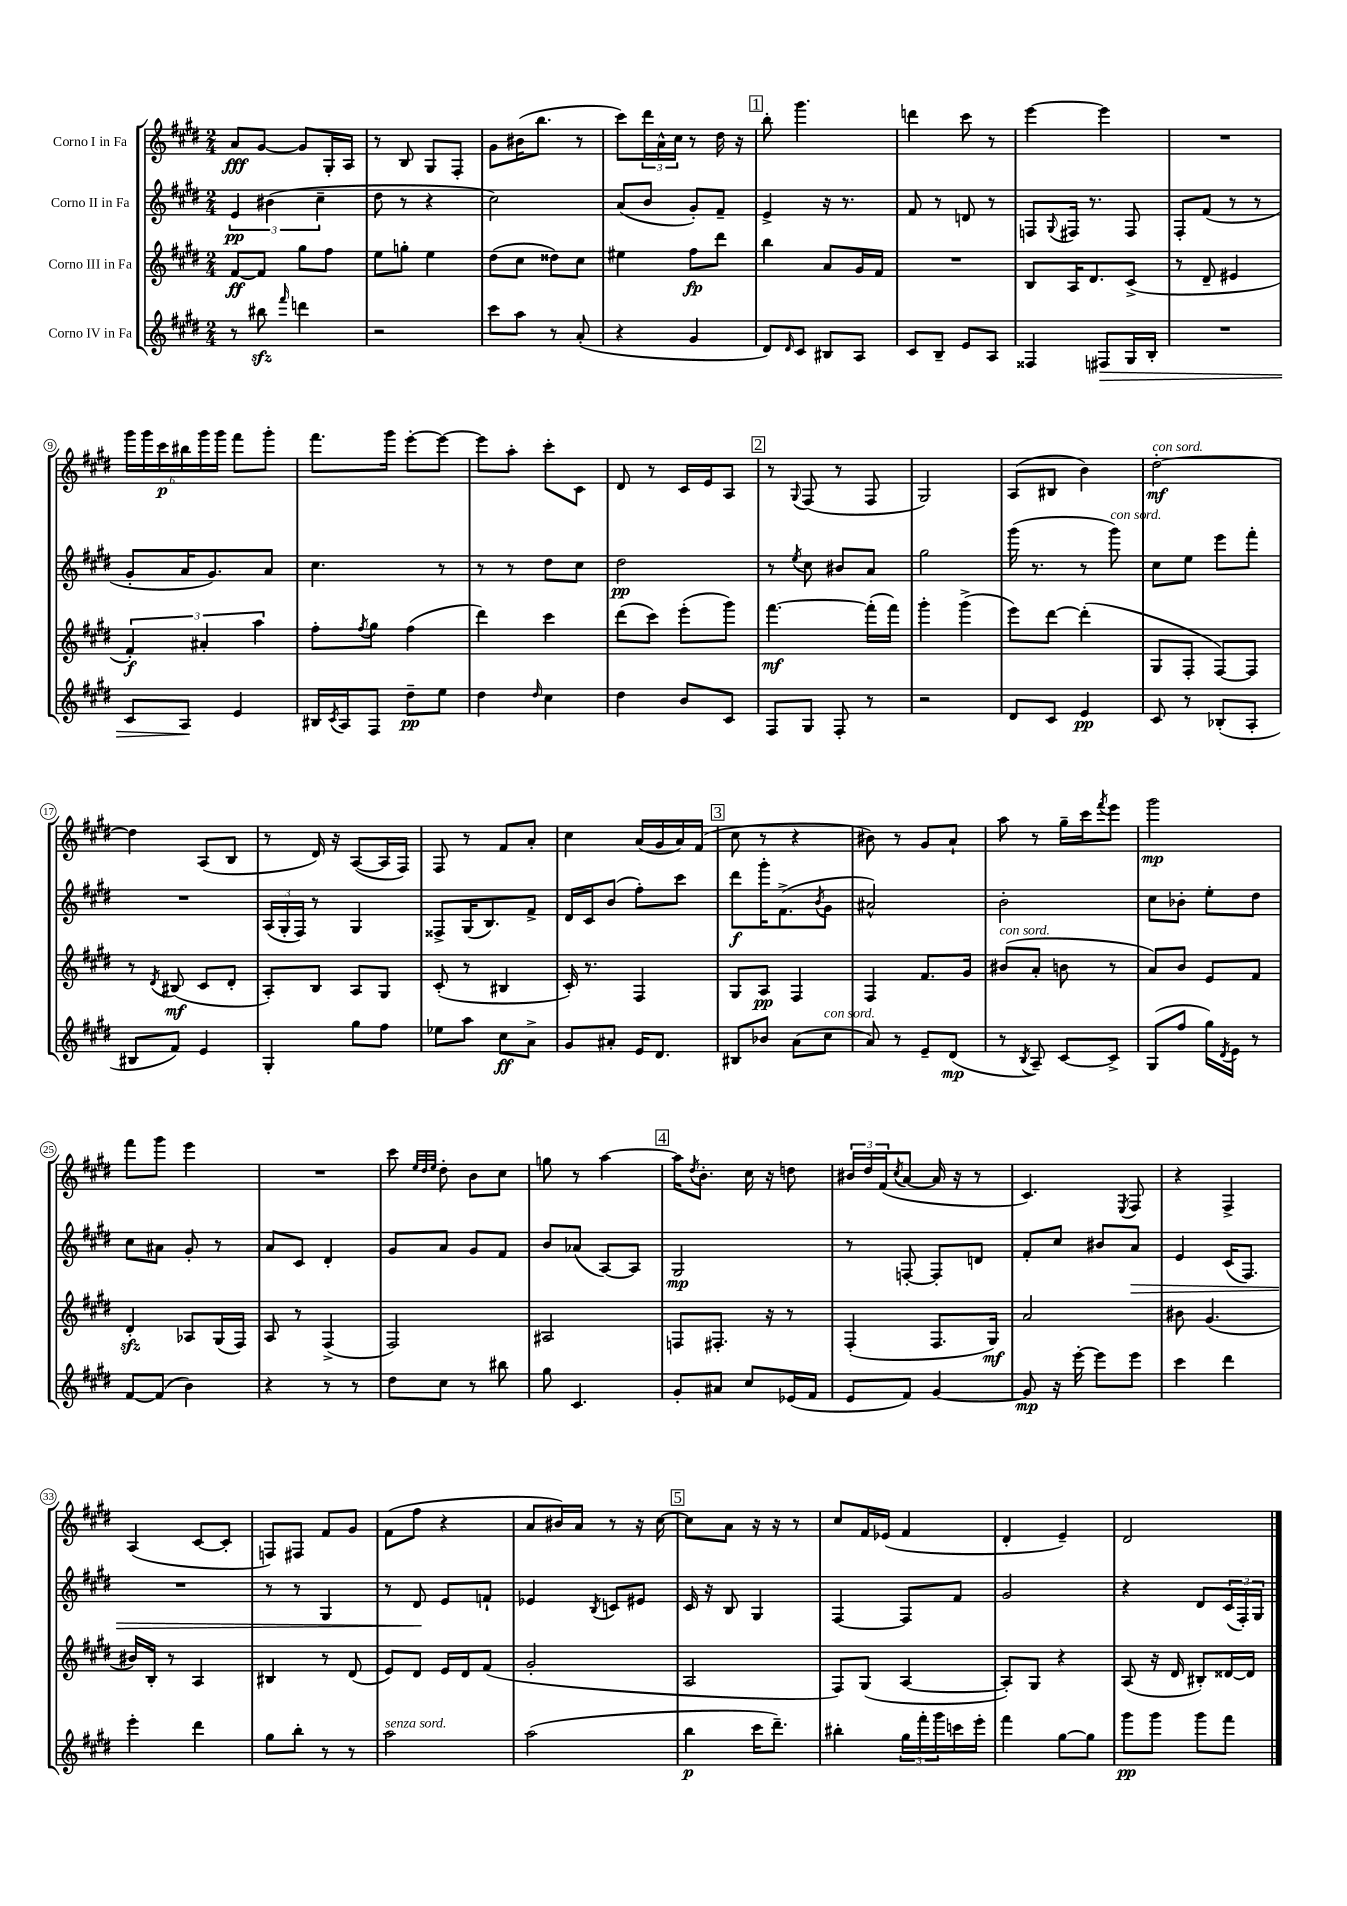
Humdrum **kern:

**kern	**dynam	**kern	**dynam	**kern	**dynam	**kern	**dynam
*part4	*part4	*part3	*part3	*part2	*part2	*part1	*part1
*staff4	*staff4	*staff3	*staff3	*staff2	*staff2	*staff1	*staff1
*I"Corno IV in Fa	*	*I"Corno III in Fa	*	*I"Corno II in Fa	*	*I"Corno I in Fa	*
*clefG2	*	*clefG2	*	*clefG2	*	*clefG2	*
*k[f#c#g#d#]	*	*k[f#c#g#d#]	*	*k[f#c#g#d#]	*	*k[f#c#g#d#]	*
*M2/4	*	*M2/4	*	*M2/4	*	*M2/4	*
=1	=1	=1	=1	=1	=1	=1	=1
8r	.	[8f#/L	ff	6e/	pp	8a/L	fff
8bb#Xzz\	.	8f#/J]	.	.	.	[8g#/J	.
.	.	.	.	(6b#X\	.	.	.
16qqfff#/	.	.	.	.	.	.	.
4dddn\	.	8gg#\L	.	.	.	8g#/L]	.
.	.	.	.	6cc#~\	.	.	.
.	.	8ff#\J	.	.	.	16G#'/L	.
.	.	.	.	.	.	16A/JJ	.
=2	=2	=2	=2	=2	=2	=2	=2
2r	.	8ee\L	.	8dd#\	.	8r	.
.	.	8ggn'\J	.	8r	.	8B/	.
.	.	4ee\	.	4r	.	8G#/L	.
.	.	.	.	.	.	8F#'/J	.
=3	=3	=3	=3	=3	=3	=3	=3
8ccc#\L	.	(8dd#\L	.	2cc#\)	.	8g#\L	.
8aa\J	.	8cc#\J	.	.	.	(16b#X\K	.
.	.	.	.	.	.	8.bb\J	.
8r	.	8dd##X\L)	.	.	.	.	.
(8a'/	.	8cc#\J	.	.	.	8r	.
=4	=4	=4	=4	=4	=4	=4	=4
4r	.	4ee#X\	.	(8a/L	.	8ccc#\L)	.
.	.	.	.	8b/J	.	24ddd#\L	.
.	.	.	.	.	.	24a^^\	.
.	.	.	.	.	.	24cc#\JJ	.
4g#/	.	8ff#\L	fp	8g#'/L)	.	8r	.
.	.	8ddd#\J	.	8f#~/J	.	16dd#\	.
.	.	.	.	.	.	16r	.
!!LO:REH:place=s1:t=1
=5	=5	=5	=5	=5	=5	=5	=5
8d#/L)	.	4bb\	.	4e^/	.	8bb'\	.
16qqd#/	.	.	.	.	.	.	.
8c#/J	.	.	.	.	.	4.ggg#\	.
8B#X/L	.	8a/L	.	16r	.	.	.
.	.	.	.	8.r	.	.	.
8A/J	.	16g#/L	.	.	.	.	.
.	.	16f#/JJ	.	.	.	.	.
=6	=6	=6	=6	=6	=6	=6	=6
8c#/L	.	2r	.	8f#/	.	4dddn\	.
8B~/J	.	.	.	8r	.	.	.
8e/L	.	.	.	8dn/	.	8ccc#\	.
8A/J	.	.	.	8r	.	8r	.
=7	=7	=7	=7	=7	=7	=7	=7
4F##X/	.	8B/L	.	8Fn/L	.	[4eee\	.
.	.	.	.	8qqG#/	.	.	.
.	.	16A/K	.	16F#X/Jk	.	.	.
.	.	8.d#/	.	8.r	.	.	.
!	!LO:HP:b	!	!	!	!	!	!
8F#X/L	>	.	.	.	.	4eee\]	.
16G#/L	.	(8c#^/J	.	8F#/	.	.	.
16B'/JJ	.	.	.	.	.	.	.
=8	=8	=8	=8	=8	=8	=8	=8
2r	.	8r	.	8F#'/L	.	2r	.
.	.	8d#~/	.	(8f#/J	.	.	.
.	.	4e#X/	.	8r	.	.	.
.	.	.	.	8r	.	.	.
!!LO:LB:g=z
=9	=9	=9	=9	=9	=9	=9	=9
8c#/L	.	6f#'/)	f	8g#'/L	.	24ggg#\LL	.
.	.	.	.	.	.	24ggg#\	.
.	.	.	.	.	.	24ccc#\	p
8A/J	.	.	.	16a/K	.	24bb#X\	.
.	.	6a#X'/	.	.	.	24ggg#\	.
.	.	.	.	8.g#/)	.	.	.
.	.	.	.	.	.	24ggg#\JJ	.
4e/	]	.	.	.	.	8fff#\L	.
.	.	6aa\	.	.	.	.	.
.	.	.	.	8a/J	.	8ggg#'\J	.
=10	=10	=10	=10	=10	=10	=10	=10
16B#X/LL	.	8ff#'\L	.	4.cc#\	.	8.fff#\L	.
8qc#/	.	.	.	.	.	.	.
16A/J	.	.	.	.	.	.	.
.	.	8qff#/	.	.	.	.	.
8F#/J	.	8gg#\J	.	.	.	.	.
.	.	.	.	.	.	16ggg#\Jk	.
8dd#~\L	pp	(4ff#\	.	.	.	[8eee'\L	.
8ee\J	.	.	.	8r	.	8eee\J_	.
=11	=11	=11	=11	=11	=11	=11	=11
4dd#\	.	4ddd#\)	.	8r	.	8eee\L]	.
.	.	.	.	8r	.	8aa'\J	.
16qqdd#/	.	.	.	.	.	.	.
4cc#\	.	4ccc#\	.	8dd#\L	.	8ccc#'\L	.
.	.	.	.	8cc#\J	.	8c#\J	.
=12	=12	=12	=12	=12	=12	=12	=12
4dd#\	.	(8ddd#\L	.	2dd#\	pp	8d#/	.
.	.	8ccc#\J)	.	.	.	8r	.
8b/L	.	(8eee'\L	.	.	.	16c#/LL	.
.	.	.	.	.	.	16e/J	.
8c#/J	.	8ggg#\J)	.	.	.	8A/J	.
!!LO:REH:place=s1:t=2
=13	=13	=13	=13	=13	=13	=13	=13
8F#/L	.	[4.fff#\	mf	8r	.	8r	.
.	.	.	.	8qee/	.	8qqG#/	.
8G#/J	.	.	.	8cc#\	.	(8F#/	.
8F#'/	.	.	.	8b#X/L	.	8r	.
8r	.	(16fff#'\LL]	.	8a/J	.	8F#/	.
.	.	16fff#\JJ)	.	.	.	.	.
=14	=14	=14	=14	=14	=14	=14	=14
2r	.	4ggg#'\	.	2gg#\	.	2G#/)	.
.	.	(4ggg#^\	.	.	.	.	.
=15	=15	=15	=15	=15	=15	=15	=15
8d#/L	.	8eee\L)	.	(16ggg#\	.	(8A/L	.
.	.	.	.	8.r	.	.	.
8c#/J	.	[8ddd#\J	.	.	.	8B#X/J	.
4e/	pp	(4ddd#'\]	.	8r	.	4b\)	.
!	!	!	!	!LO:TX:a:i:t=con sord.	!	!	!
.	.	.	.	8ggg#\)	.	.	.
=16	=16	=16	=16	=16	=16	=16	=16
!	!	!	!	!	!	!LO:TX:a:i:t=con sord.	!
8c#/	.	8G#/L	.	8cc#\L	.	[2dd#'\	mf
8r	.	8F#'/J	.	8ee\J	.	.	.
(8B-X'/L	.	[8F#/L)	.	8eee\L	.	.	.
8A'/J	.	8F#/J]	.	8fff#'\J	.	.	.
!!LO:LB:g=z
=17	=17	=17	=17	=17	=17	=17	=17
8B#X/L	.	8r	.	2r	.	4dd#\]	.
.	.	8qd#/	.	.	.	.	.
8f#/J)	.	(8B#X/	mf	.	.	.	.
4e/	.	8c#/L	.	.	.	(8A/L	.
.	.	8d#'/J	.	.	.	8B/J	.
=18	=18	=18	=18	=18	=18	=18	=18
4G#'/	.	8A'/L)	.	(24A/LL	.	8r	.
.	.	.	.	24G#'/	.	.	.
.	.	.	.	24F#/JJ)	.	.	.
.	.	8B/J	.	8r	.	16d#/)	.
.	.	.	.	.	.	16r	.
8gg#\L	.	8A/L	.	4G#/	.	([8A/L	.
8ff#\J	.	8G#/J	.	.	.	16A/L]	.
.	.	.	.	.	.	16F#/JJ)	.
=19	=19	=19	=19	=19	=19	=19	=19
8ee-X\L	.	(8c#'/	.	8F##X^/L	.	8F#/	.
8aa\J	.	8r	.	(16G#/K	.	8r	.
.	.	.	.	8.B/)	.	.	.
8cc#\L	ff	4B#X/	.	.	.	8f#/L	.
8a^\J	.	.	.	8f#^/J	.	8a'/J	.
=20	=20	=20	=20	=20	=20	=20	=20
8g#/L	.	16c#'/)	.	16d#/LL	.	4cc#\	.
.	.	8.r	.	16c#/J	.	.	.
8a#X'/J	.	.	.	(8b/J	.	.	.
16e/KL	.	4F#/	.	8ff#'\L)	.	(16a/LL	.
8.d#/J	.	.	.	.	.	16g#/	.
.	.	.	.	8ccc#\J	.	16a/)	.
.	.	.	.	.	.	(16f#/JJ	.
!!LO:REH:place=s1:t=3
=21	=21	=21	=21	=21	=21	=21	=21
8B#X/L	.	8G#/L	.	8ddd#\L	f	8cc#\	.
8b-X/J	.	8A/J	pp	16ggg#'\K	.	8r	.
.	.	.	.	(8.f#^\	.	.	.
(8a\L	.	4F#/	.	.	.	4r	.
.	.	.	.	8qb/	.	.	.
!LO:TX:a:i:t=con sord.	!	!	!	!	!	!	!
8cc#\J	.	.	.	8g#\J	.	.	.
=22	=22	=22	=22	=22	=22	=22	=22
8a/)	.	4F#/	.	2a#X^^/)	.	8b#X\)	.
8r	.	.	.	.	.	8r	.
8e~/L	.	8.f#/L	.	.	.	8g#/L	.
(8d#/J	mp	.	.	.	.	8a`/J	.
.	.	16g#/Jk	.	.	.	.	.
=23	=23	=23	=23	=23	=23	=23	=23
!	!	!LO:TX:a:i:t=con sord.	!	!	!	!	!
8r	.	(8b#X/L	.	2b'\	.	8aa\	.
8qB/	.	.	.	.	.	.	.
8A~/)	.	8a'/J	.	.	.	8r	.
[8c#/L	.	8bn\	.	.	.	16gg#~\LL	.
.	.	.	.	.	.	16ccc#\J	.
.	.	.	.	.	.	8qfff#/	.
8c#^/J]	.	8r	.	.	.	8eee\J	.
=24	=24	=24	=24	=24	=24	=24	=24
(8G#/L	.	8a/L)	.	8cc#\L	.	2ggg#\	mp
8ff#/J	.	8b/J	.	8b-X'\J	.	.	.
16gg#\LL)	.	8e/L	.	8ee'\L	.	.	.
8qd#/	.	.	.	.	.	.	.
16e\JJ	.	.	.	.	.	.	.
8r	.	8f#/J	.	8dd#\J	.	.	.
!!LO:LB:g=z
=25	=25	=25	=25	=25	=25	=25	=25
[8f#/L	.	4d#zz'/	.	8cc#\L	.	8fff#\L	.
(8f#/J]	.	.	.	8a#X\J	.	8ggg#\J	.
4b\)	.	8A-X/L	.	8g#'/	.	4eee\	.
.	.	(16G#/L	.	8r	.	.	.
.	.	16F#/JJ)	.	.	.	.	.
=26	=26	=26	=26	=26	=26	=26	=26
4r	.	8A/	.	8a/L	.	2r	.
.	.	8r	.	8c#/J	.	.	.
8r	.	(4F#^/	.	4d#'/	.	.	.
8r	.	.	.	.	.	.	.
=27	=27	=27	=27	=27	=27	=27	=27
8dd#\L	.	2F#/)	.	8g#/L	.	8ccc#\	.
.	.	.	.	.	.	32qqee/LLL	.
.	.	.	.	.	.	32qqdd#/	.
.	.	.	.	.	.	32qqee/JJJ	.
8cc#\J	.	.	.	8a/J	.	8dd#'\	.
8r	.	.	.	8g#/L	.	8b\L	.
8bb#X\	.	.	.	8f#/J	.	8cc#\J	.
=28	=28	=28	=28	=28	=28	=28	=28
8gg#\	.	2A#X/	.	8b/L	.	8ggn\	.
4.c#/	.	.	.	(8a-X/J	.	8r	.
.	.	.	.	[8A/L)	.	[4aa\	.
.	.	.	.	8A/J]	.	.	.
!!LO:REH:place=s1:t=4
=29	=29	=29	=29	=29	=29	=29	=29
8g#'/L	.	8Fn/L	.	2G#/	mp	16aa\KL]	.
.	.	.	.	.	.	8qdd#/	.
.	.	.	.	.	.	8.b'\J	.
8a#X/J	.	8.F#X'/J	.	.	.	.	.
8cc#/L	.	.	.	.	.	16cc#\	.
.	.	16r	.	.	.	16r	.
(16e-X/L	.	8r	.	.	.	8ddn\	.
16f#/JJ	.	.	.	.	.	.	.
=30	=30	=30	=30	=30	=30	=30	=30
8e/L	.	(4F#'/	.	8r	.	24b#X/LL	.
.	.	.	.	.	.	24dd#/	.
.	.	.	.	.	.	(24f#/J	.
.	.	.	.	.	.	8qcc#/	.
8f#/J)	.	.	.	[8Fn'/	.	[8a/J	.
[4g#/	.	8.F#/L	.	8F'/L]	.	16a/]	.
.	.	.	.	.	.	16r	.
.	.	.	.	8dn/J	.	8r	.
.	.	16G#/Jk)	mf	.	.	.	.
=31	=31	=31	=31	=31	=31	=31	=31
8g#/]	mp	2a/	.	8f#'/L	.	4.c#/)	.
16r	.	.	.	8cc#/J	.	.	.
[16eee'\	.	.	.	.	.	.	.
8eee\L]	.	.	.	8b#X/L	.	.	.
.	.	.	.	.	.	8qE/	.
!	!	!	!	!	!LO:HP:b	!	!
8eee\J	.	.	.	8a/J	>	8F#/	.
=32	=32	=32	=32	=32	=32	=32	=32
4ccc#\	.	8b#X\	.	4e/	.	4r	.
.	.	(4.g#/	.	.	.	.	.
4ddd#\	.	.	.	(16c#/KL	.	4F#^/	.
.	.	.	.	8.F#/J)	.	.	.
!!LO:LB:g=z
=33	=33	=33	=33	=33	=33	=33	=33
4eee'\	.	16b#X/LL)	.	2r	.	(4A/	.
.	.	16B'/JJ	.	.	.	.	.
.	.	8r	.	.	.	.	.
4ddd#\	.	4A/	.	.	.	[8c#/L	.
.	.	.	.	.	.	8c#'/J]	.
=34	=34	=34	=34	=34	=34	=34	=34
8gg#\L	.	4B#X/	.	8r	.	8Fn/L)	.
8bb'\J	.	.	.	8r	.	8F#X/J	.
8r	.	8r	.	4G#/	.	8f#/L	.
8r	.	(8d#/	.	.	.	8g#/J	.
=35	=35	=35	=35	=35	=35	=35	=35
!LO:TX:a:i:t=senza sord.	!	!	!	!	!	!	!
2aa\	.	8e/L)	.	8r	.	(8f#\L	.
.	.	8d#/J	.	8d#/	.	8ff#\J	.
.	.	16e/LL	.	8e/L	]	4r	.
.	.	16d#/J	.	.	.	.	.
.	.	(8f#/J	.	8fn`/J	.	.	.
=36	=36	=36	=36	=36	=36	=36	=36
(2aa\	.	2g#'/	.	4e-X/	.	8a/L	.
.	.	.	.	.	.	16b#X/L)	.
.	.	.	.	.	.	16a/JJ	.
.	.	.	.	8qB/	.	.	.
.	.	.	.	8cn/L	.	8r	.
.	.	.	.	8e#X/J	.	16r	.
.	.	.	.	.	.	[16cc#\	.
!!LO:REH:place=s1:t=5
=37	=37	=37	=37	=37	=37	=37	=37
4bb\	p	2A/	.	16c#/	.	8cc#\L]	.
.	.	.	.	16r	.	.	.
.	.	.	.	8B/	.	8a\J	.
16ccc#\KL	.	.	.	4G#/	.	16r	.
8.ddd#~\J)	.	.	.	.	.	16r	.
.	.	.	.	.	.	8r	.
=38	=38	=38	=38	=38	=38	=38	=38
4bb#X'\	.	8F#/L)	.	[4F#/	.	8cc#/L	.
.	.	(8G#/J	.	.	.	16f#/L	.
.	.	.	.	.	.	(16e-X/JJ	.
24gg#\LL	.	[4A/	.	8F#/L]	.	4f#/	.
24fff#'\	.	.	.	.	.	.	.
24ggg#\	.	.	.	.	.	.	.
16cccn\	.	.	.	8f#/J	.	.	.
16eee'\JJ	.	.	.	.	.	.	.
=39	=39	=39	=39	=39	=39	=39	=39
4fff#\	.	8A'/L])	.	2g#/	.	4d#'/	.
.	.	8G#/J	.	.	.	.	.
[8gg#\L	.	4r	.	.	.	4e~/)	.
8gg#\J]	.	.	.	.	.	.	.
=40	=40	=40	=40	=40	=40	=40	=40
8ggg#\L	pp	(8A/	.	4r	.	2d#/	.
8ggg#\J	.	16r	.	.	.	.	.
.	.	16d#/	.	.	.	.	.
8ggg#\L	.	8B#X'/L)	.	8d#/L	.	.	.
8fff#\J	.	[16d##X/L	.	(24c#/L	.	.	.
.	.	.	.	24F#'/)	.	.	.
.	.	16d##/JJ]	.	.	.	.	.
.	.	.	.	24G#/JJ	.	.	.
==	==	==	==	==	==	==	==
*-	*-	*-	*-	*-	*-	*-	*-
